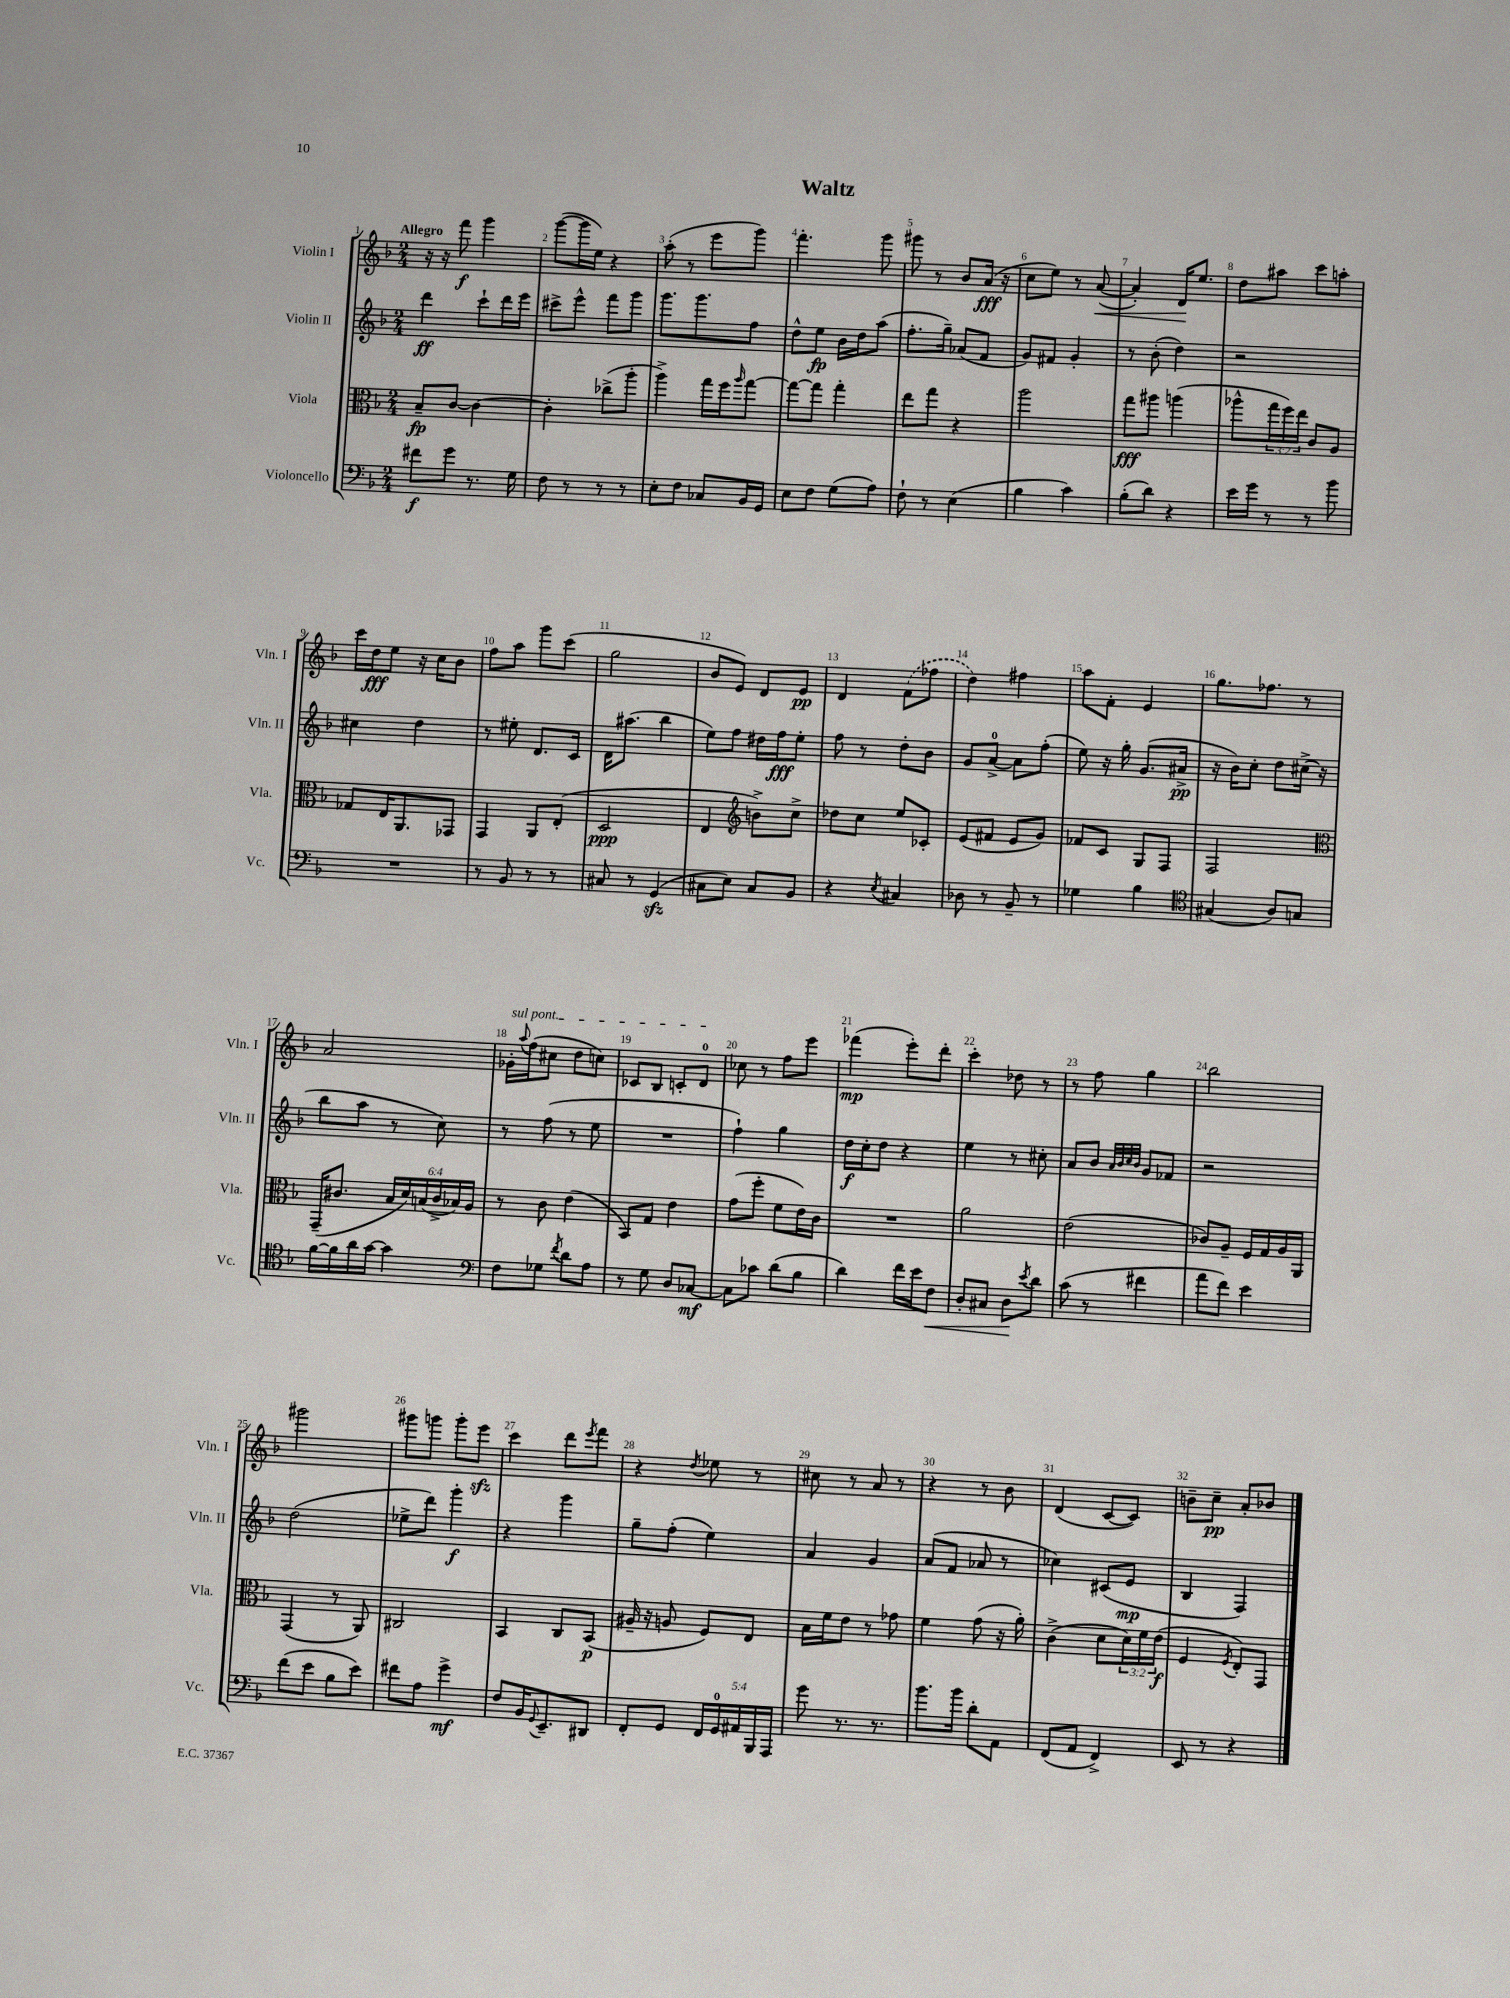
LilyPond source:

\header { title = "Waltz" }
<<
\new StaffGroup <<
\new Staff = "s0" \with { instrumentName = "Violin I" shortInstrumentName = "Vln. I" } {
    \clef treble \key f \major \numericTimeSignature \time 2/4 \tempo "Allegro"
    r16 r16 f'''8\f g'''4 |
    g'''8~( g'''16 e''16) r4 |
    a''8-.( r8 e'''8 g'''8) |
    f'''4.-. g'''8 |
    gis'''8 r8 bes'8 a'16\fff( r16 |
    c''8 e''8) r8 a'8~\<( |
    a'4-.) d'16\! e''8. |
    d''8 ais''8 c'''8 a''8-. |
    c'''16 d''16\fff e''8 r16 c''16 bes'8 |
    f''8 a''8 g'''8 c'''8( |
    g''2 |
    bes'8 e'8) d'8 e'8\pp |
    d'4 \once \slurDashed f'8( fes''8 |
    d''4) fis''4 |
    a''8 f'8-. e'4 |
    g''8. fes''8. r8 |
    a'2 |
    \once \override TextSpanner.bound-details.left.text = \markup { \italic "sul pont." } ges'16-.\startTextSpan \appoggiatura { a''8 } f''16( cis''8 d''8 c''8) |
    ces'8 bes8 c'8-. d'8-0\stopTextSpan |
    ces''8 r8 f''8 e'''8 |
    fes'''4\mp( e'''8-.) d'''8-. |
    c'''4-. des''8 r8 |
    r8 f''8 g''4 |
    bes''2 |
    gis'''2 |
    gis'''8 g'''8 g'''8-. e'''8\sfz |
    c'''4 d'''8 \acciaccatura { e'''8 } f'''8 |
    r4 \acciaccatura { d''8 } ees''8 r8 |
    cis''8 r8 a'8 r8 |
    r4 r8 bes'8 |
    d'4( c'8~ c'8) |
    b'8-- c''8--\pp a'8-. bes'8 \bar "|." |
}
\new Staff = "s1" \with { instrumentName = "Violin II" shortInstrumentName = "Vln. II" } {
    \clef treble \key f \major \numericTimeSignature \time 2/4
    d'''4\ff c'''8-! d'''16 e'''16 |
    cis'''8-> e'''8-^ f'''8 g'''8 |
    g'''8. g'''8. f''8 |
    d''8-^ e''8\fp bes'16 d''16 a''8( |
    f''8.-. g''16--) aes'8( f'8 |
    g'8) fis'8 g'4-. |
    r8 bes'8-.( d''4) |
    r2 |
    cis''4 d''4 |
    r8 eis''8-. d'8. c'16 |
    d'16 ais''8.( bes''4 |
    e''8) f''8 dis''16 f''16\fff e''8-. |
    f''8 r8 d''8-. bes'8 |
    g'8 a'8-0~-> a'8 f''8-.( |
    e''8) r16 g''16-. g'8.( ais'16->\pp |
    r16 bes'16) c''8-. d''8 cis''16->( r16 |
    bes''8 a''8 r8 c''8) |
    r8 f''8( r8 e''8 |
    R2 |
    f''4-!) g''4 |
    d''16\f c''16-. d''8 r4 |
    e''4 r8 cis''8-. |
    a'8 bes'8 \grace { a'32 bes'32 c''32 bes'32 } g'8 fes'8 |
    r2 |
    d''2( |
    ees''8-> d'''8) g'''4-.\f |
    r4 g'''4 |
    g''8-- f''8-.( e''4) |
    a'4 g'4 |
    a'8( f'8 aes'8 r8 |
    ces''4) cis'8( e'8\mp |
    bes4 f4) \bar "|." |
}
\new Staff = "s2" \with { instrumentName = "Viola" shortInstrumentName = "Vla." } {
    \clef alto \key f \major \numericTimeSignature \time 2/4 \override Staff.TupletNumber.text = #tuplet-number::calc-fraction-text
    bes8--\fp c'8~ c'4~ |
    c'4-. ces''8->( a''8-. |
    a''4->) g''16 f''16 \grace { a''16 } g''8~ |
    g''8~ g''8 g''4-. |
    e''8 g''8 r4 |
    a''2 |
    g''8\fff ais''8 a''4( |
    aes''8-^ \tuplet 3/2 { g''16 f''16) e''16 } c'8 a8 |
    ges8 e16 a,8. ges,8 |
    g,4 a,8 e8-.( |
    d2\ppp |
    e4 \clef treble b'8->) c''8-> |
    des''8 c''8 e''8 ces'8-. |
    e'8( fis'8 e'8 g'8) |
    fes'8 c'8 g8 f8 |
    f2 |
    \clef alto g,16--( cis'8. \tuplet 6/4 { bes16 d'16) b16( cis'16-> bes16) a16 } |
    r8 c'8 e'4( |
    bes,8) g8 e'4 |
    g'8( f''8-. f'8 e'16) c'16 |
    R2 |
    a'2 |
    e'2( |
    ces'8) a8-- f16 g16 a16 a,16 |
    g,4( r8 a,8) |
    cis2 |
    bes,4 c8 bes,8\p( |
    ais16-- r16 a8 f8) e8 |
    bes16 f'16 e'8 r8 ges'8 |
    f'4 g'8( r16 a'16-.) |
    c'4->( d'8 \tuplet 3/2 { d'16) f'16 e'16\f( } |
    f4 \acciaccatura { f8 } e8-.) g,8 \bar "|." |
}
\new Staff = "s3" \with { instrumentName = "Violoncello" shortInstrumentName = "Vc." } {
    \clef bass \key f \major \numericTimeSignature \time 2/4 \override Staff.TupletNumber.text = #tuplet-number::calc-fraction-text
    fis'8\f g'8 r8. g16 |
    f8 r8 r8 r8 |
    e8-. f8 ces8 bes,16 g,16 |
    e8 f8 g8( a8) |
    f8-! r8 e4( |
    bes4 c'4) |
    bes8-.( d'8) r4 |
    e'16 g'16 r8 r8 bes'8 |
    R2 |
    r8 bes,8 r8 r8 |
    cis8 r8 g,4\sfz( |
    cis8 e8) cis8 bes,8 |
    r4 \acciaccatura { e8 } cis4 |
    des8 r8 bes,8-- r8 |
    ges4 bes4 |
    \clef tenor gis4( a8) g8 |
    f'16~ f'16 a'16 g'16~ g'4 |
    \clef bass f8 ges8 \acciaccatura { f'8 } d'8 a8 |
    r8 g8 d8 ces8~\mf |
    ces8 ces'8 d'8( bes8 |
    d'4) f'16 e'16 f8\< |
    d8-. cis8 d8\! \acciaccatura { e'8 } d'8 |
    c'8( r8 fis'4 |
    a'8 f'8) e'4 |
    f'8( e'8 bes8 e'8) |
    fis'8 a8 g'4->\mf |
    f8 bes,16 \appoggiatura { g,8 } e,8.-- dis,8 |
    f,8-. g,8 \tuplet 5/4 { f,16 g,16-0 ais,16 bes,,16 a,,16 } |
    g'8 r8. r8. |
    bes'8. bes'16 d'8-. a,8 |
    f,8( a,8 f,4->) |
    e,8 r8 r4 \bar "|." |
}
>>
>>
\layout { \context { \Score \override BarNumber.break-visibility = ##(#f #t #t) barNumberVisibility = #all-bar-numbers-visible } }
